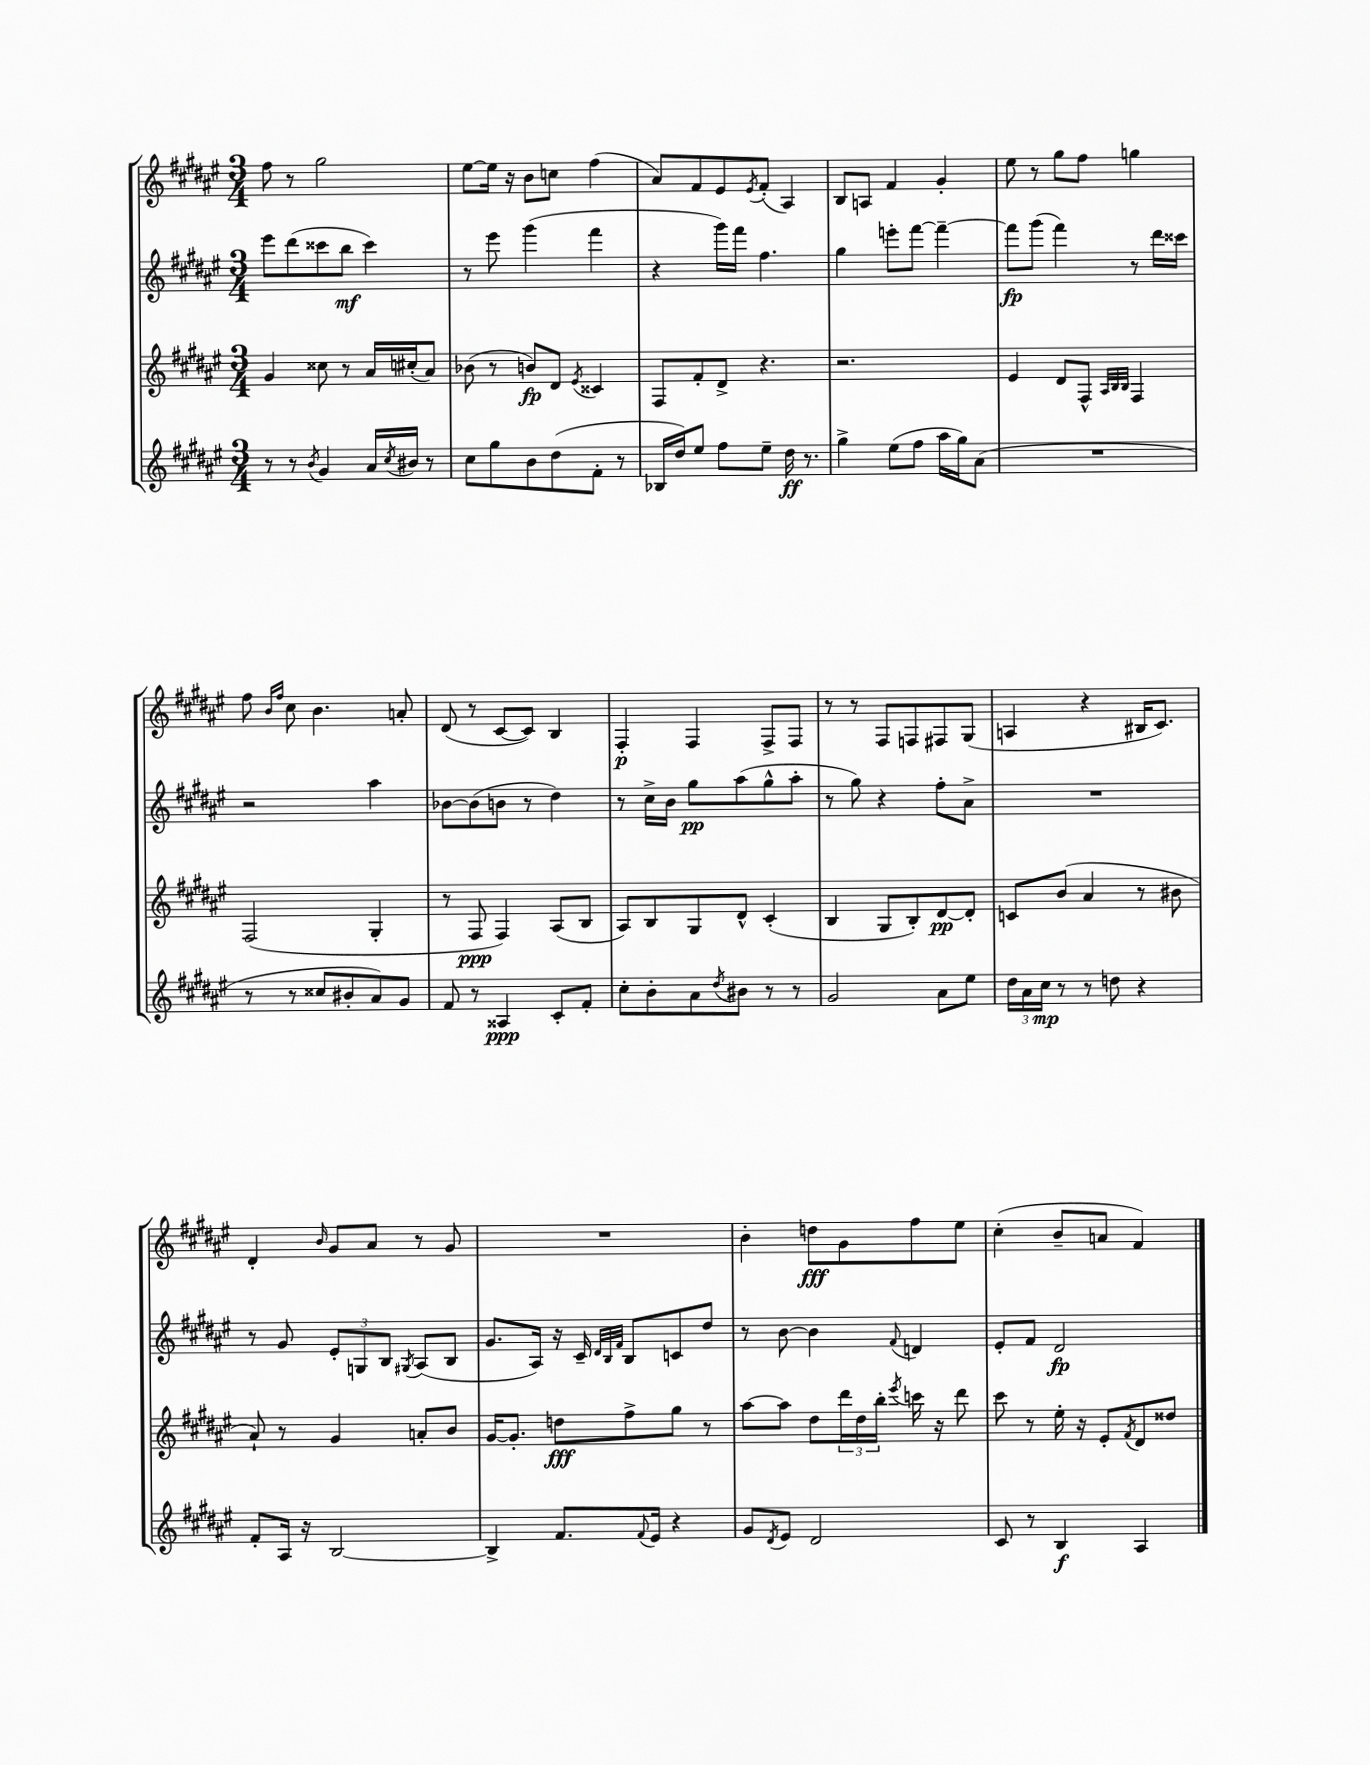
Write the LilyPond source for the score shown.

<<
\new StaffGroup <<
\new Staff = "s0" {
    \clef treble \key fis \major \numericTimeSignature \time 3/4
    fis''8 r8 gis''2 |
    eis''8~ eis''16 r16 b'8 c''8 fis''4( |
    ais'8) fis'8 eis'8 \acciaccatura { eis'8 } fis'8-.( ais4) |
    b8 a8 fis'4 gis'4-. |
    eis''8 r8 gis''8 fis''8 g''4 |
    fis''8 \grace { b'16 fis''16 } cis''8 b'4. a'8-. |
    dis'8( r8 cis'8~ cis'8) b4 |
    fis4-.\p fis4 fis8-> fis8 |
    r8 r8 fis8 f8 fis8 gis8( |
    a4 r4 bis16 cis'8.) |
    dis'4-. \grace { b'16 } gis'8 ais'8 r8 gis'8 |
    R2. |
    b'4-. d''8\fff gis'8 fis''8 eis''8 |
    cis''4-.( b'8-- a'8 fis'4) \bar "|." |
}
\new Staff = "s1" {
    \clef treble \key fis \major \numericTimeSignature \time 3/4
    eis'''8 dis'''8( cisis'''8 b''8\mf cisis'''4) |
    r8 eis'''8 gis'''4( fis'''4 |
    r4 gis'''16) fis'''16 fis''4. |
    gis''4 e'''8-. fis'''8~ fis'''4~-- |
    fis'''8\fp gis'''8( fis'''4) r8 dis'''16 cisis'''16 |
    r2 ais''4 |
    bes'8~ bes'8( b'8 r8 dis''4) |
    r8 cis''16-> b'16 gis''8\pp ais''8( gis''8-^ ais''8-. |
    r8 gis''8) r4 fis''8-. ais'8-> |
    R2. |
    r8 gis'8 \tuplet 3/2 { eis'8-. g8 b8 } \acciaccatura { gis8 } ais8( b8 |
    gis'8. ais16) r16 cis'16-- \grace { dis'32 b32 fis'32 } b8 c'8 dis''8 |
    r8 b'8~ b'4 \appoggiatura { fis'8 } d'4 |
    eis'8-. fis'8 dis'2\fp \bar "|." |
}
\new Staff = "s2" {
    \clef treble \key fis \major \numericTimeSignature \time 3/4
    gis'4 cisis''8 r8 ais'16 cis''16-.( ais'8) |
    bes'8( r8 b'8\fp) dis'8 \acciaccatura { eis'8 } cisis'4 |
    fis8 fis'8-. dis'8-> r4. |
    r2. |
    eis'4 dis'8 fis8-^ \grace { ais32 b32 b32 } fis4 |
    fis2( gis4-. |
    r8 fis8\ppp fis4) ais8( b8 |
    ais8) b8 gis8 dis'8-^ cis'4-.( |
    b4 gis8 b8-.) dis'8~\pp dis'8-. |
    c'8 b'8( ais'4 r8 bis'8 |
    ais'8-!) r8 gis'4 a'8-. b'8 |
    gis'16~ gis'8.-. d''8\fff fis''8-> gis''8 r8 |
    ais''8~ ais''8 dis''8 \tuplet 3/2 { dis'''16 dis''16 b''16-. } \acciaccatura { eis'''8 } c'''16 r16 dis'''8 |
    cis'''8 r8 eis''16-. r16 eis'8-. \acciaccatura { fis'8 } dis'8 disis''8 \bar "|." |
}
\new Staff = "s3" {
    \clef treble \key fis \major \numericTimeSignature \time 3/4
    r8 r8 \acciaccatura { b'8 } gis'4 ais'16 \acciaccatura { cis''8 } bis'16 r8 |
    cis''8 gis''8 b'8 dis''8( fis'8-. r8 |
    bes16 dis''16) eis''8 fis''8 eis''8-- dis''16\ff r8. |
    gis''4-> eis''8( fis''8 ais''16 gis''16) ais'8( |
    R2. |
    r8 r8 cisis''8 bis'8-. ais'8) gis'8 |
    fis'8 r8 aisis4\ppp cis'8-. fis'8-. |
    cis''8-. b'8-. ais'8 \acciaccatura { dis''8 } bis'8 r8 r8 |
    gis'2 ais'8 eis''8 |
    \tuplet 3/2 { dis''16 ais'16 cis''16\mp } r8 r8 d''8 r4 |
    fis'8-. ais16 r16 b2~ |
    b4-> fis'8. \appoggiatura { fis'8 } eis'16 r4 |
    gis'8 \acciaccatura { dis'8 } eis'8 dis'2 |
    cis'8 r8 b4\f ais4 \bar "|." |
}
>>
>>
\layout { \context { \Score \remove "Bar_number_engraver" } }
